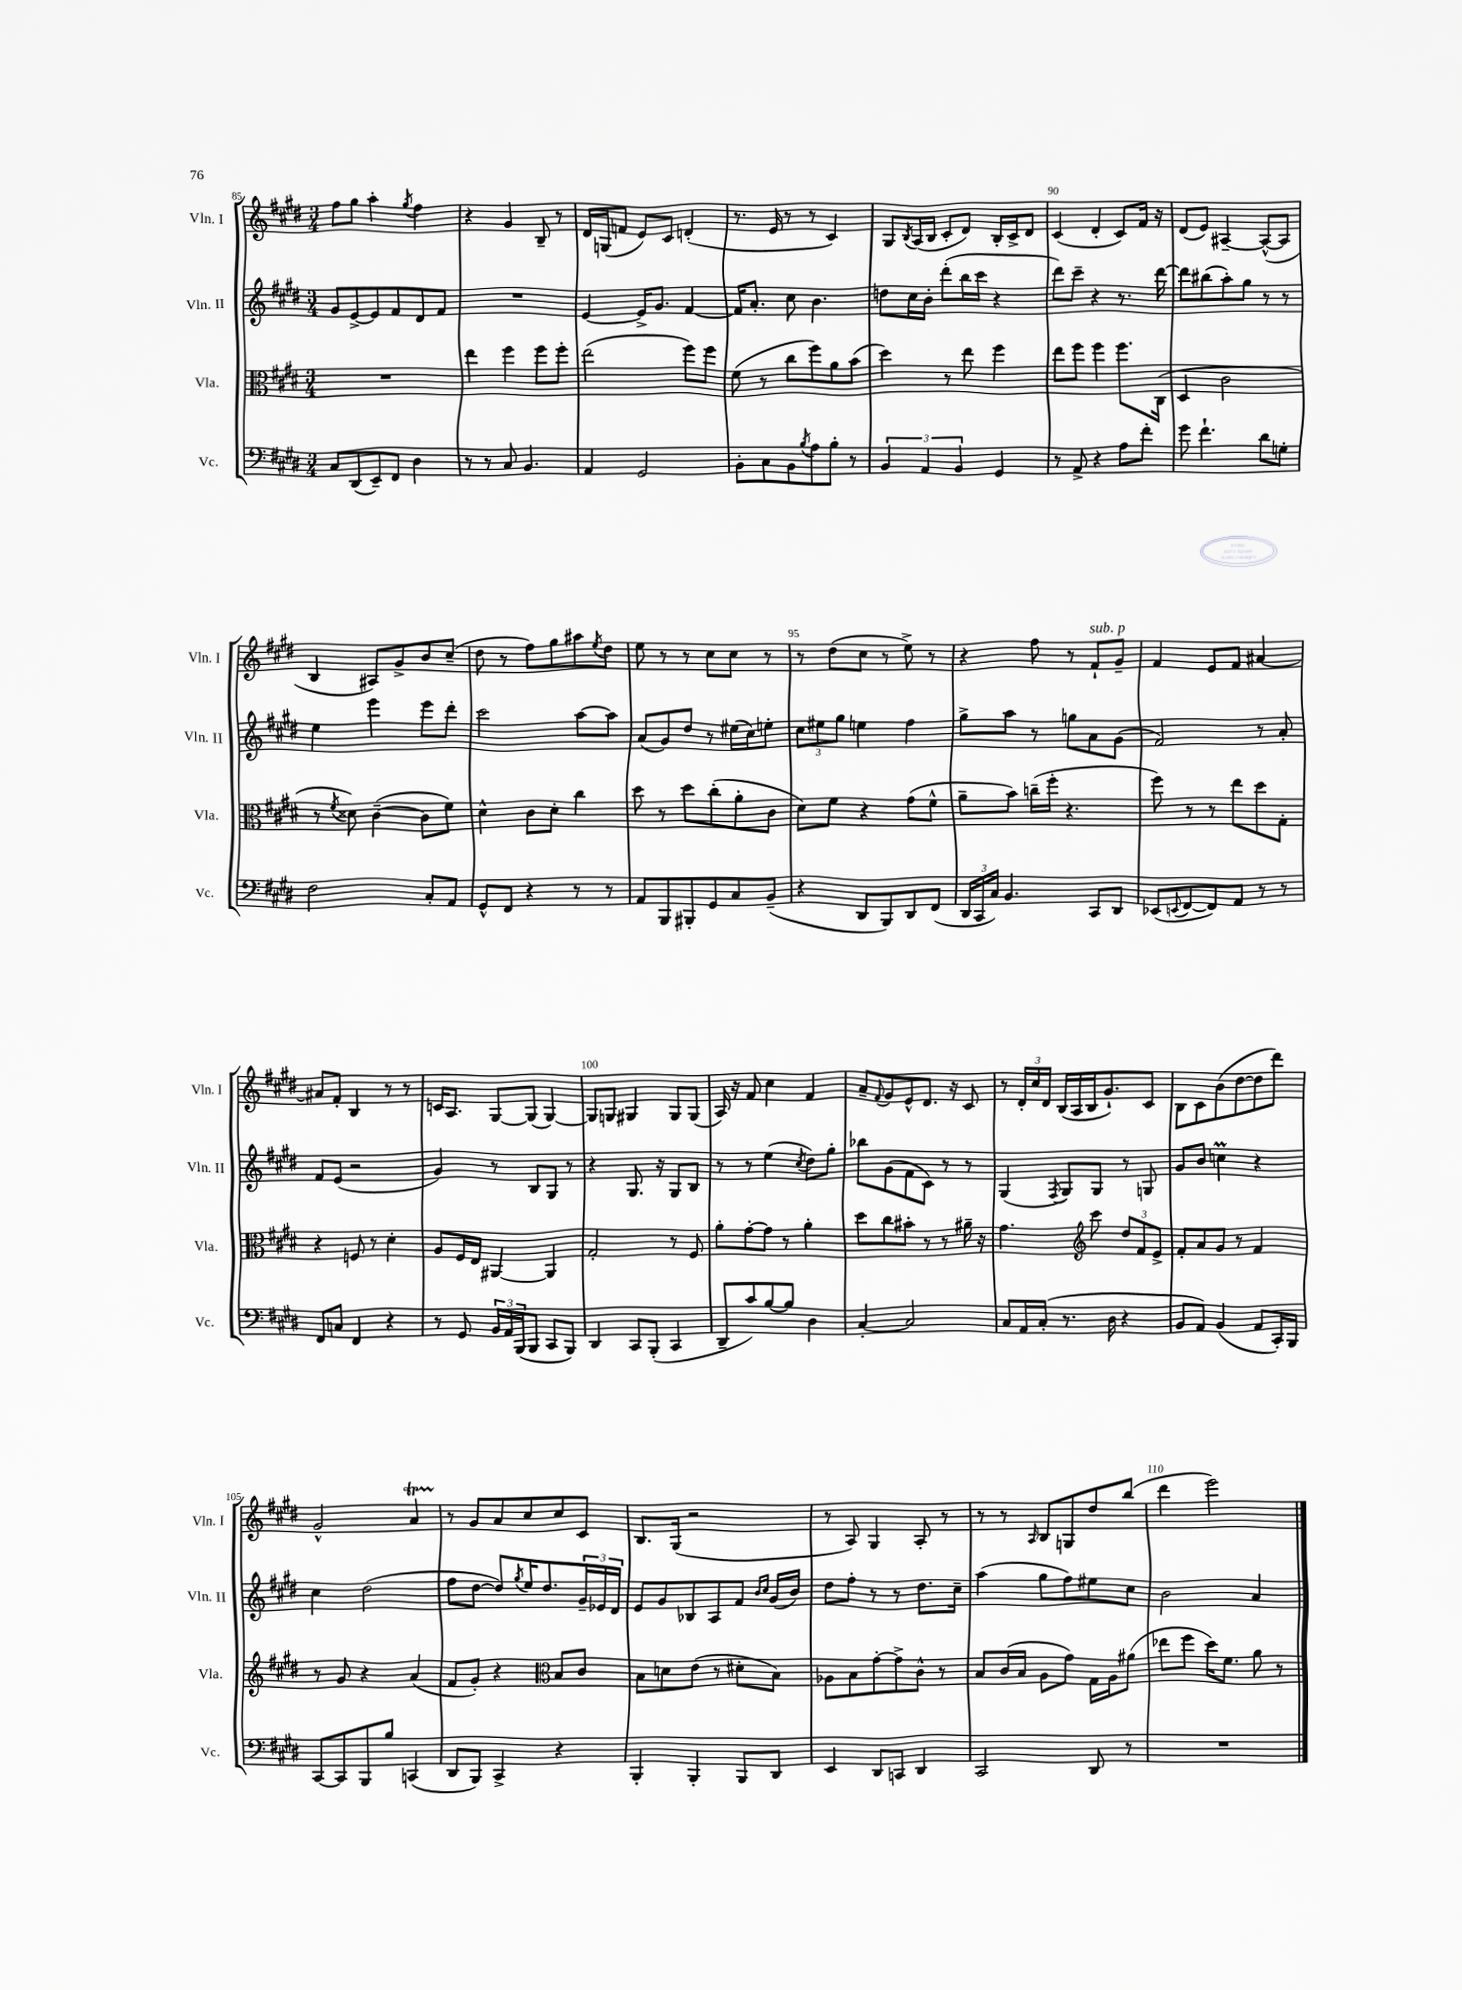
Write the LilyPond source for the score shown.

<<
\new StaffGroup <<
\new Staff = "s0" \with { instrumentName = "Vln. I" shortInstrumentName = "Vln. I" } {
    \clef treble \key e \major \numericTimeSignature \time 3/4
    fis''8 gis''8 a''4-. \acciaccatura { gis''8 } fis''4 |
    r4 gis'4 b8-- r8 |
    dis'16 g16( f'8 e'8) cis'8 d'4-.( |
    r8. e'16 r8 r8 cis'4) |
    gis8 \acciaccatura { b8 } a16( b16 cis'8-. dis'8) b16-. cis'16-> dis'8 |
    cis'4( dis'4-. cis'8) fis'16 r16 |
    dis'8( e'8) ais4~-- ais8~-^( ais8 |
    b4 ais8) gis'8-> b'8 cis''8--( |
    dis''8 r8 fis''8) gis''8 ais''8 \acciaccatura { e''8 } dis''8 |
    e''8 r8 r8 cis''8 cis''8 r8 |
    r8 dis''8( cis''8 r8 e''8->) r8 |
    r4 fis''8 r8 fis'8-!^\markup { \italic "sub. p" } gis'8-- |
    fis'4 e'8 fis'8 ais'4~ |
    ais'8 fis'8-. b4 r8 r8 |
    c'16 a8. gis8~ gis8( gis4~) |
    gis8 g8 gis4 gis8 gis8( |
    a16) r16 fis'8 cis''4 fis'4 |
    a'8-- \appoggiatura { fis'8 } gis'8 e'8-^ dis'8. r16 cis'8 |
    r8 \tuplet 3/2 { dis'16-. cis''16 dis'16 } b16( a16 b16 gis'8.-!) cis'8 |
    b8 cis'8 b'8( dis''8~ dis''8 dis'''8) |
    gis'2-^ a'4\startTrillSpan |
    r8\stopTrillSpan gis'8 a'8 cis''8 cis''8 cis'8 |
    b8. gis16( r2 |
    r8 a8) gis4 a8-. r8 |
    r8 r8 \grace { a16 } b8 g8 dis''8 b''8( |
    dis'''4 e'''2) \bar "|." |
}
\new Staff = "s1" \with { instrumentName = "Vln. II" shortInstrumentName = "Vln. II" } {
    \clef treble \key e \major \numericTimeSignature \time 3/4
    gis'8 e'8~-> e'8 fis'8 dis'8 fis'8 |
    R2. |
    e'4~ e'16-> gis'8. fis'4~ |
    fis'16 a'8.-. cis''8 b'4. |
    d''8 cis''16 b'16-. dis'''8-.( b''16 cis'''16 r4 |
    dis'''8) cis'''8-- r4 r8. dis'''16~ |
    dis'''8 bis''8( a''8-.) gis''8 r8 r8 |
    e''4 e'''4 e'''8 dis'''8-. |
    cis'''2 a''8~ a''8 |
    a'8( gis'8) dis''8 r8 eis''16( cis''16) e''8-. |
    \tuplet 3/2 { cis''8 eis''8 gis''8 } e''4 fis''4 |
    gis''8-> a''8 r8 g''8 a'8 gis'8( |
    fis'2) r8 a'8-. |
    fis'8 e'8( r2 |
    gis'4) r8 b8 gis8 r8 |
    r4 gis8. r16 gis8 b8 |
    r8 r8 e''4( \acciaccatura { cis''8 } dis''8) gis''8-. |
    bes''8 gis'8( fis'8 cis'8) r8 r8 |
    gis4( \acciaccatura { fis8 } gis8) gis8 r8 g8 |
    gis'8 b'8 c''4\prall r4 |
    cis''4 dis''2( |
    fis''8 dis''8~ dis''8) \acciaccatura { gis''8 } e''16 dis''8. \tuplet 3/2 { gis'16-- ees'16 dis'16 } |
    e'8 gis'8 bes8 a8 fis'8 \grace { b'16 cis''16 } gis'16( b'16) |
    dis''8 fis''8-. r8 r8 dis''8. cis''16-- |
    a''4( gis''8 fis''8) eis''8 cis''8 |
    b'2 a'4 \bar "|." |
}
\new Staff = "s2" \with { instrumentName = "Vla." shortInstrumentName = "Vla." } {
    \clef alto \key e \major \numericTimeSignature \time 3/4
    R2. |
    e''4 fis''4 fis''8 fis''8-. |
    e''2( fis''8) fis''8 |
    fis'8( r8 cis''8 fis''8) a'8 b'8( |
    dis''4) r8 e''8 fis''4 |
    e''8 fis''8 fis''4 fis''8. cis16( |
    dis4 cis'2 |
    r8 \acciaccatura { fis'8 } disis'8) cis'4~--( cis'8 fis'8) |
    dis'4-^ cis'8 dis'8-. cis''4 |
    dis''8 r8 dis''8 cis''8-.( a'8-. cis'8 |
    dis'8) fis'8 r4 gis'8( fis'8-^ |
    a'8-- b'8) c''16--( fis''16-. r4. |
    fis''8) r8 r8 e''8 dis''8 gis8-. |
    r4 f8 r8 dis'4-. |
    a8 fis16 e16 ais,4~ ais,4 |
    gis2-. r8 fis8 |
    a'8-. gis'8~-. gis'8 r8 a'4-. |
    dis''8 cis''8 bis'8-. r8 r8 ais'16-- r16 |
    gis'4. \clef treble cis'''8 \tuplet 3/2 { dis''8 fis'8 e'8-> } |
    fis'8-. a'8 gis'8 r8 fis'4 |
    r8 gis'8 r4 a'4( |
    fis'8 gis'8-.) r4 \clef alto b8 cis'8 |
    b8 d'8 e'8( r8 dis'8-. b8) |
    aes8 b8 gis'8~-. gis'8-> cis'8-^ r8 |
    b8 cis'16( b16 a8 gis'8) gis16 a16 ais'8( |
    ees''8 fis''8 dis''16) fis'8. a'8 r8 \bar "|." |
}
\new Staff = "s3" \with { instrumentName = "Vc." shortInstrumentName = "Vc." } {
    \clef bass \key e \major \numericTimeSignature \time 3/4
    cis8 dis,8( e,8--) fis,8 dis4 |
    r8 r8 cis8 b,4. |
    a,4 gis,2 |
    b,8-. cis8 b,8 \acciaccatura { b8 } a8 b8-. r8 |
    \tuplet 3/2 { b,4 a,4 b,4 } gis,4 |
    r8 a,8-> r4 a8 fis'8-. |
    gis'8 fis'4.-! dis'8 g8-. |
    fis2 cis8-. a,8 |
    gis,8-^ fis,8 r4 r8 r8 |
    a,8 b,,8 bis,,8-. gis,8 cis8 b,8--( |
    r4 dis,8 b,,8) dis,8 fis,8( |
    \tuplet 3/2 { dis,16 cis,16 cis16) } b,4. cis,8 dis,8 |
    ees,8( \appoggiatura { e,8 } fis,8~ fis,8) a,8 r8 r8 |
    fis,8 c8 fis,4 r4 |
    r8 gis,8 \tuplet 3/2 { b,16 a,16 b,,16( } b,,8 cis,8 b,,8) |
    dis,4 cis,8 b,,8-.( cis,4 |
    dis,8-- cis'8) b8~ b8 dis4 |
    cis4~-. cis2 |
    cis8 a,16 cis16-.( r8. dis16 r4 |
    b,8 a,8) b,4( a,8 cis,16-.) b,,16 |
    cis,8~ cis,8 b,,8 b8 c,4( |
    dis,8 b,,8) cis,4-> r4 |
    b,,4-. b,,4-. b,,8 dis,8 |
    e,4 dis,8 c,8 dis,4 |
    cis,2 dis,8 r8 |
    R2. \bar "|." |
}
>>
>>
\layout { \context { \Score currentBarNumber = #85 \override BarNumber.break-visibility = ##(#f #t #t) barNumberVisibility = #(every-nth-bar-number-visible 5) } }
